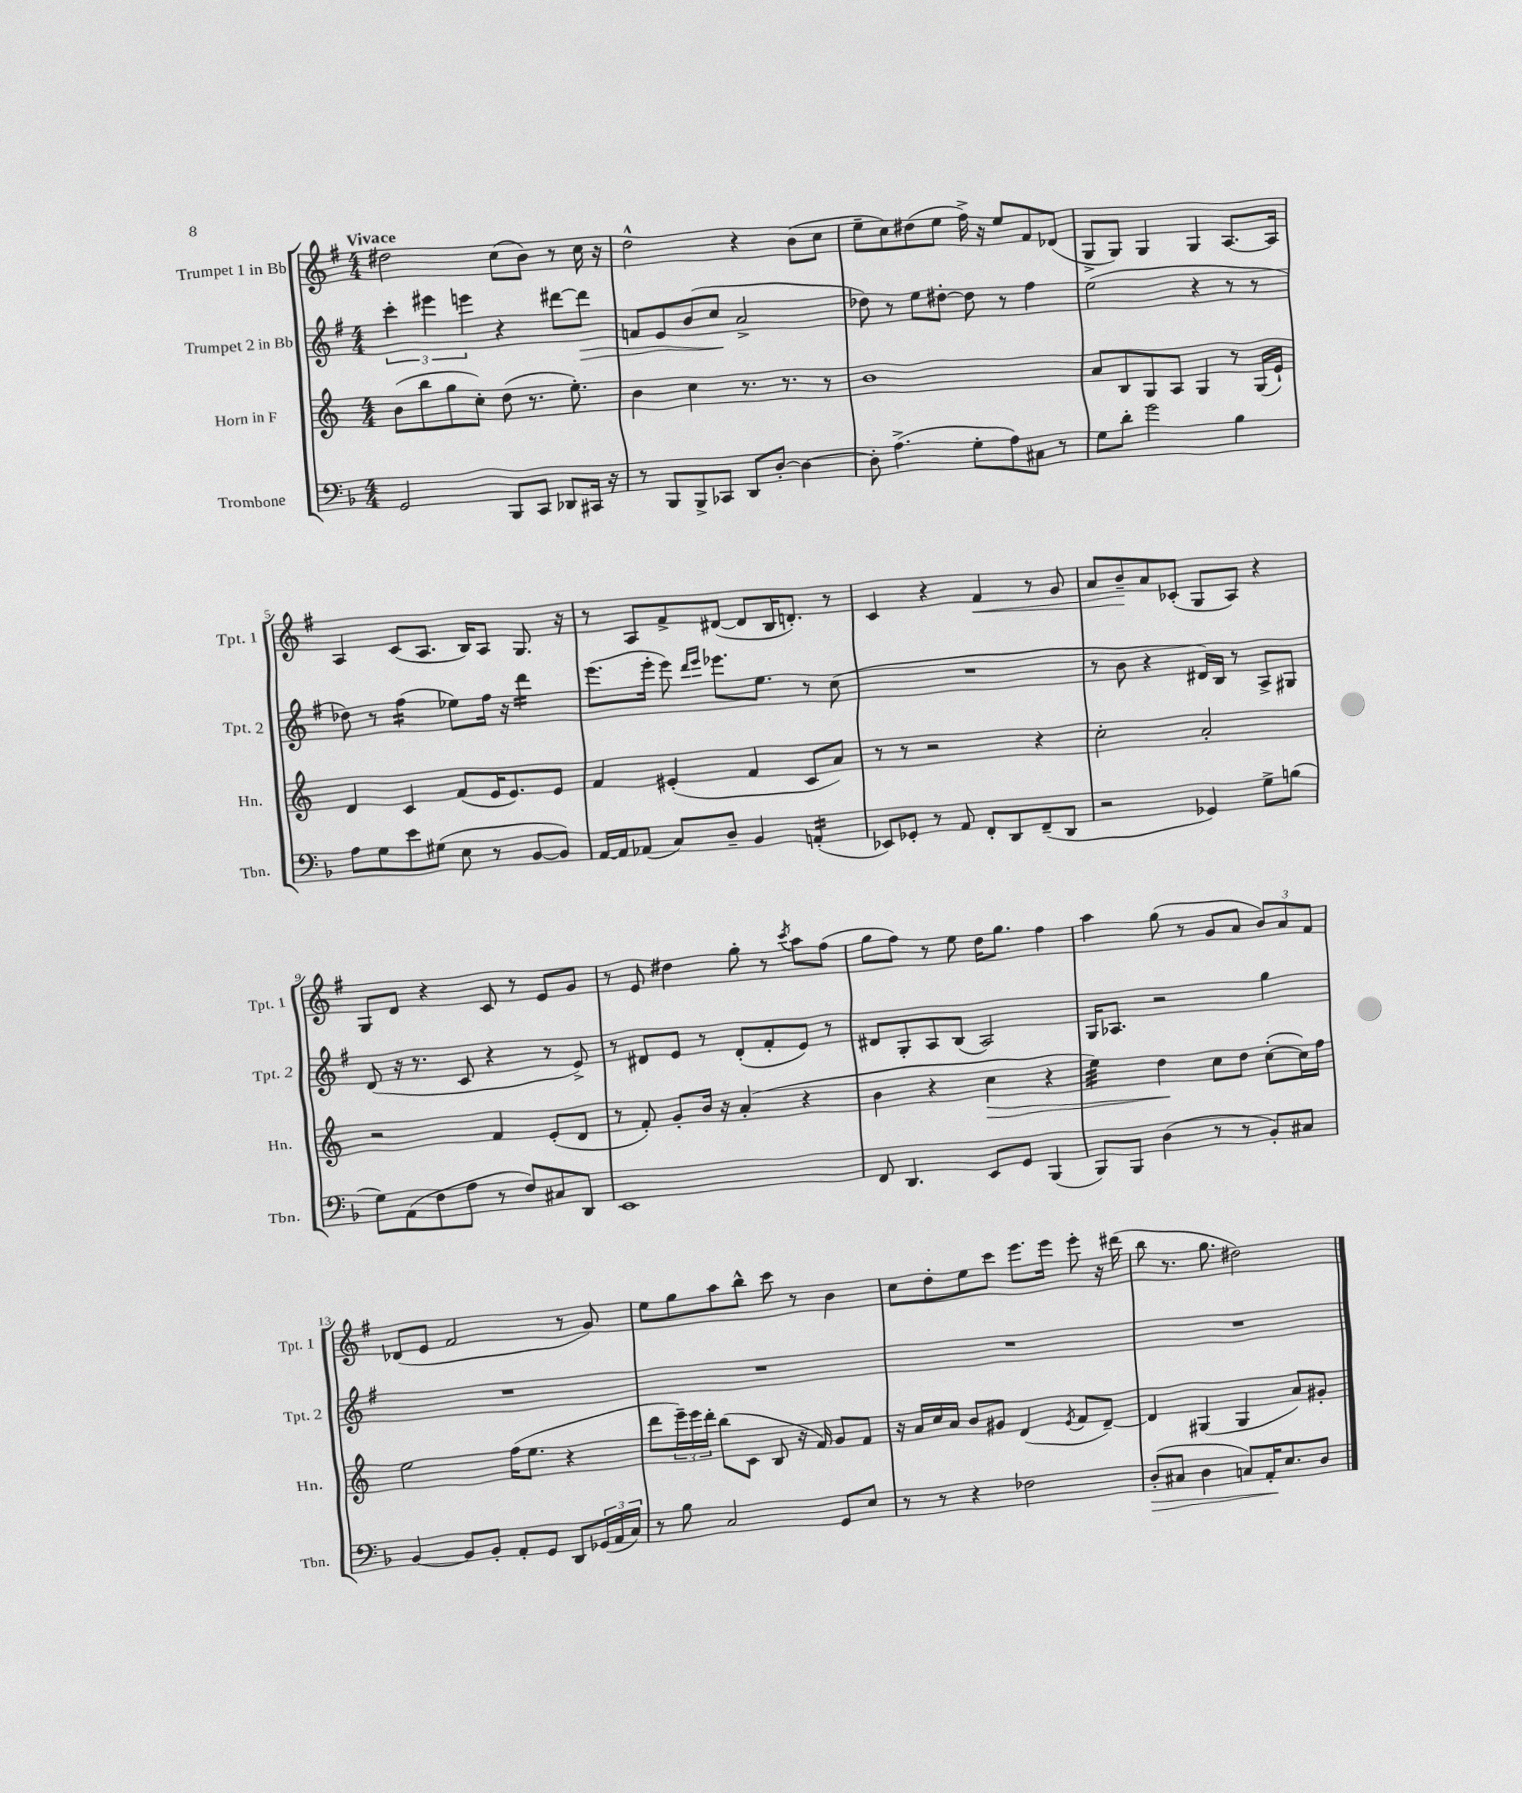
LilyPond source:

<<
\new StaffGroup <<
\new Staff = "s0" \with { instrumentName = "Trumpet 1 in Bb" shortInstrumentName = "Tpt. 1" } {
    \clef treble \key g \major \numericTimeSignature \time 4/4 \tempo "Vivace"
    dis''2 c''8( b'8) r8 c''16 r16 |
    d''2-^ r4 b'8( c''8 |
    e''8-- c''8) dis''8( e''8 fis''16->) r16 e''8 fis'8 des'8( |
    g8-> g8) g4 g4 a8.~ a16 |
    a4 c'8( a8. b16) a8 g8. r16 |
    r8 a8 fis'8-> dis'8~( dis'8 b16 d'8.-.) r8 |
    c'4 r4 fis'4\< r8 g'8 |
    a'8 b'8--\! a'8 ces'8-.( g8 a8) r4 |
    g8 d'8 r4 c'8 r8 e'8 g'8 |
    r8 e'8 dis''4 g''8-. r8 \acciaccatura { c'''8 } a''8 fis''8( |
    g''8 fis''8) r8 e''8 d''16 g''8. fis''4 |
    a''4 g''8( r8 g'8 a'8 \tuplet 3/2 { b'8) a'8 fis'8 } |
    des'8( e'8 fis'2 r8 g'8) |
    e''8 g''8 a''8 b''8-^ c'''8 r8 b'4 |
    c''8 d''8-. e''8 c'''8 e'''8. e'''16 e'''8-. r16 dis'''16( |
    b''8 r8. g''8. dis''2) \bar "|." |
}
\new Staff = "s1" \with { instrumentName = "Trumpet 2 in Bb" shortInstrumentName = "Tpt. 2" } {
    \clef treble \key g \major \numericTimeSignature \time 4/4
    \tuplet 3/2 { c'''4-. eis'''4 e'''4 } r4 dis'''8~ dis'''8\> |
    f'8 e'8 b'8( c''8\! a'2-> |
    des''8) r8 e''8 dis''8~-. dis''8 r8 fis''4 |
    e''2( r4 r8 r8 |
    des''8) r8 fis''4:16( ees''8) fis''16 r16 d'''4:16 |
    e'''8.( e'''16-. e'''8) \grace { d'''16 e'''16 } ees'''8. e''8. r8 c''8( |
    R1 |
    r8 b'8 r4 dis'16) b16 r8 a8-> gis8 |
    d'8( r16 r8. c'8 r4 r8 e'8->) |
    r8 dis'8 e'8 r8 dis'8-.( fis'8-. e'8) r8 |
    dis'8 g8-. a8 b8( a2) |
    g16 aes8. r2 g''4 |
    R1 |
    R1 |
    R1 |
    R1 \bar "|." |
}
\new Staff = "s2" \with { instrumentName = "Horn in F" shortInstrumentName = "Hn." } {
    \clef treble \key c \major \numericTimeSignature \time 4/4
    b'8( b''8 g''8 c''8-.) d''8( r8. e''8.-.) |
    b'4 c''4 r8. r8. r8 |
    b'1 |
    a'8 b8 g8 a8 g4 r8 g16( e'16-!) |
    d'4 c'4 f'8( e'16 e'8.) e'8 |
    f'4 eis'4-.( f'4 c'8 a'8) |
    r8 r8 r2 r4 |
    c''2-. a'2-. |
    r2 f'4 e'8-.( d'8 |
    r8 f'8-.) g'8-. b'16 r16 a'4-.( r4 |
    b'4 r4 c''4\> r4 |
    e''4:32) d''4\! c''8 d''8 c''8~-.( c''16) f''16 |
    e''2 f''16( e''8. r4 |
    d'''8 \tuplet 3/2 { e'''16--) e'''16 d'''16-. } b''8( c'8 b8 r16 f'16) g'8 f'8 |
    r16 a'16 c''16 a'16 b'8 gis'8 d'4( \acciaccatura { e'8 } f'8 d'8~--) |
    d'4 gis4( gis4 a'8) gis'8-. \bar "|." |
}
\new Staff = "s3" \with { instrumentName = "Trombone" shortInstrumentName = "Tbn." } {
    \clef bass \key f \major \numericTimeSignature \time 4/4
    g,2 bes,,8 c,8 des,8 cis,16 r16 |
    r8 bes,,8 bes,,8-> ces,8 d,8 d8~-. d4~ |
    d8-. a4.->( g8-. a8) cis8 r8 |
    g8 d'8-. g'2 bes4 |
    a8 g8 e'8 gis8( e8 r8 bes,8~ bes,8) |
    a,16~ a,16 aes,8( c8) d8-- bes,4 a,4:16-.( |
    ees,8) ges,8-. r8 a,8 f,8-. d,8 f,8--( d,8 |
    r2 ges,4) g8-> b8( |
    g8) a,8( f8 a8 r8 f8) cis8 d,8 |
    e,1 |
    f,8 d,4. e,8 g,8 bes,,4( |
    bes,,8) bes,,8 d4( r8 r8 bes,8-.) cis8 |
    bes,4~ bes,8 bes,8-. a,8-. g,8 d,8 \tuplet 3/2 { ges,16( a,16 c16) } |
    r8 bes8 c2 g,8 e8 |
    r8 r8 r4 fes2 |
    d8-.\>( cis8 d4 c8) a,16-.\! e8. d8 \bar "|." |
}
>>
>>
